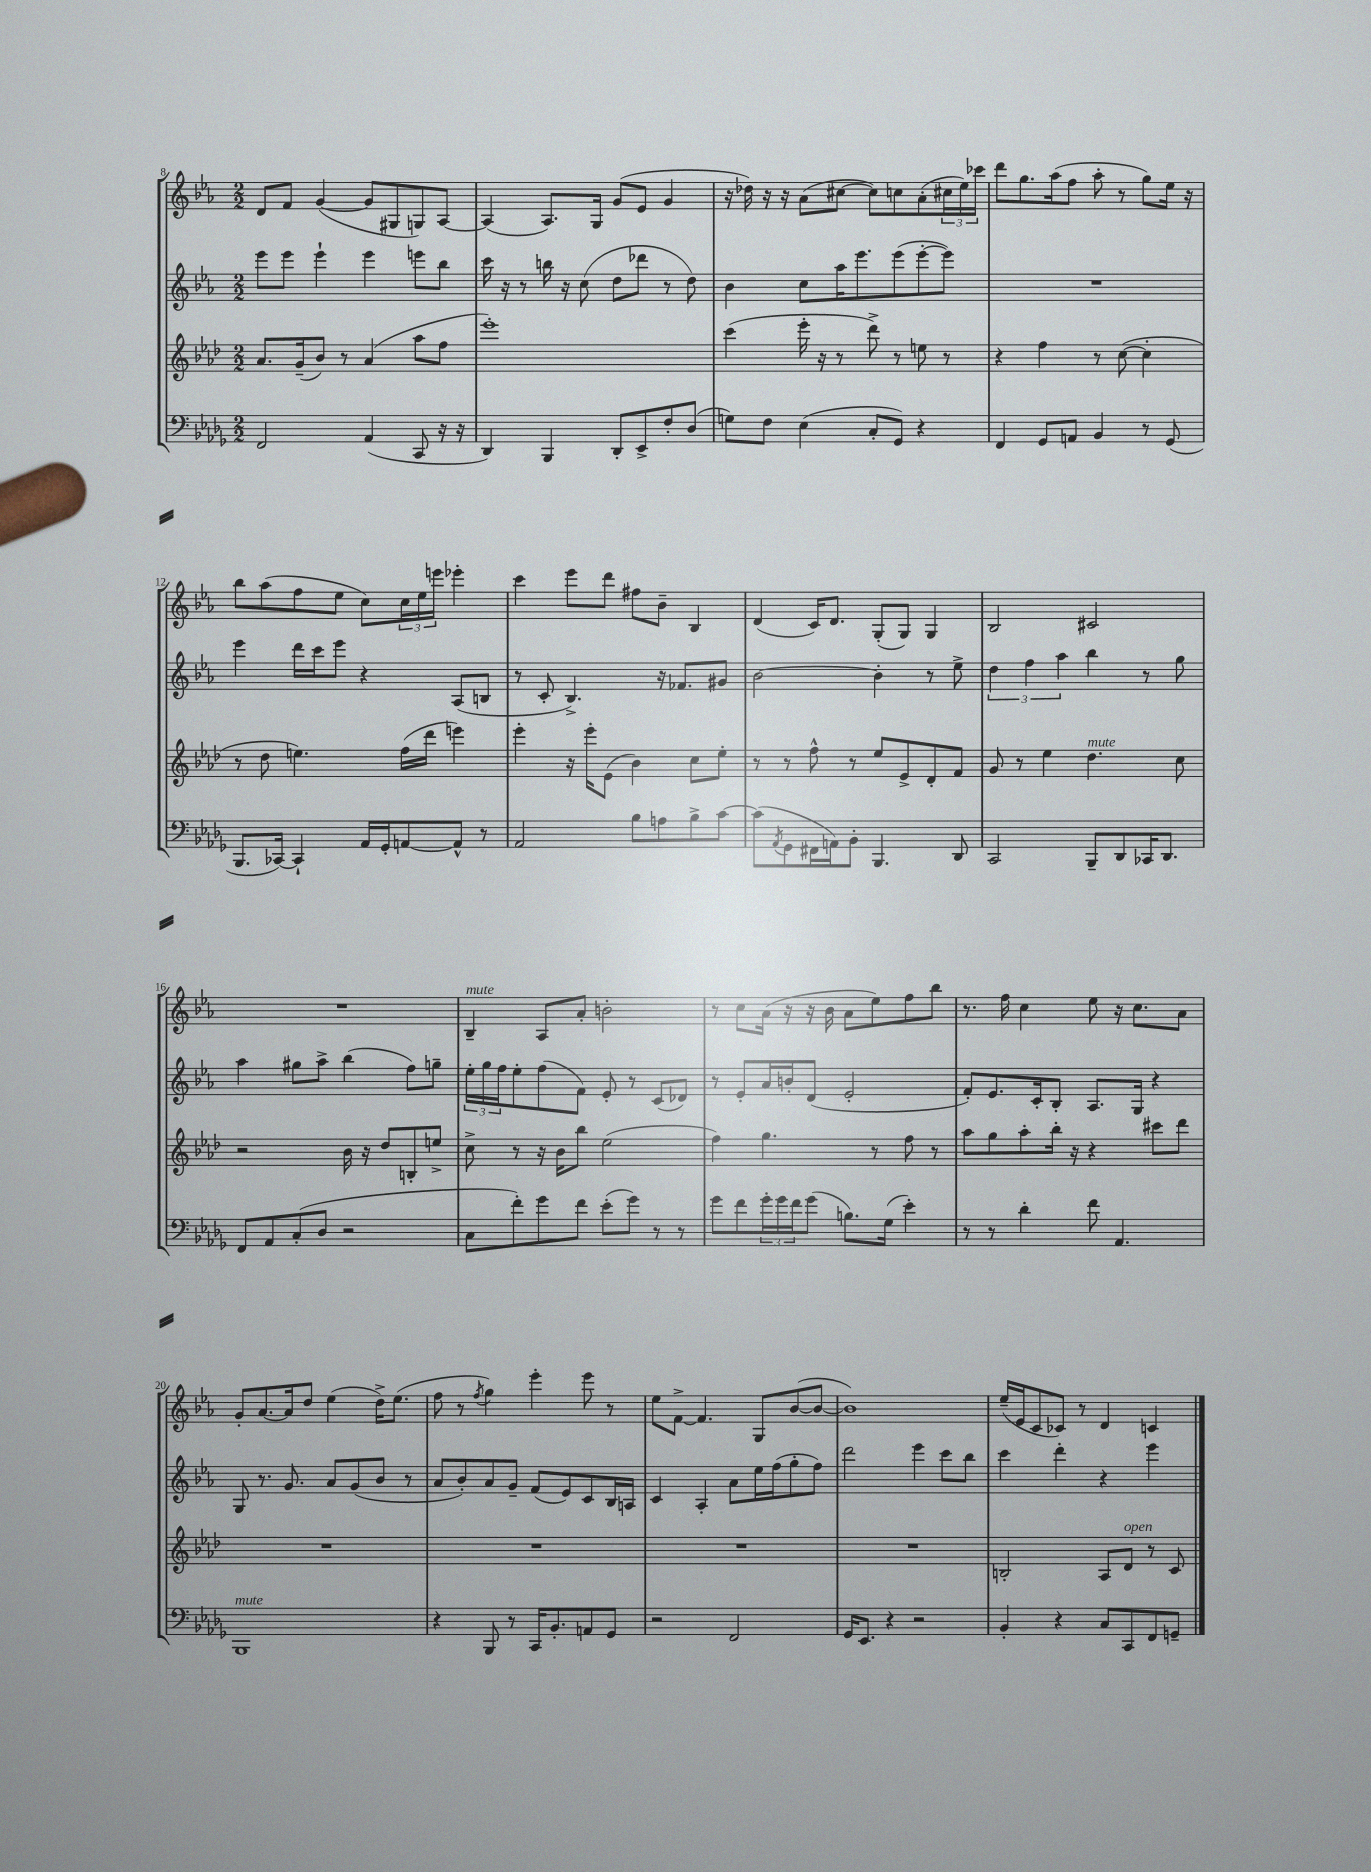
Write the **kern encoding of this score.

**kern	**kern	**kern	**kern
*part4	*part3	*part2	*part1
*staff4	*staff3	*staff2	*staff1
*clefF4	*clefG2	*clefG2	*clefG2
*k[b-e-a-d-g-]	*k[b-e-a-d-]	*k[b-e-a-]	*k[b-e-a-]
*M2/2	*M2/2	*M2/2	*M2/2
=8	=8	=8	=8
2FF/	8.a-/L	8eee-\L	8d/L
.	.	8eee-\J	8f/J
.	(16g~/k	.	.
.	8b-/J)	4eee-`\	([4g/
.	8r	.	.
(4AA-/	(4a-/	4eee-\	8g/L]
.	.	.	8G#X/
8CC/	8aa-\L	8eeen\L	8Gn/)
16r	8ff\J	8bb-\J	[8A-/J
16r	.	.	.
=9	=9	=9	=9
4DD-/)	1eee-')	16ccc\	(4A-/]
.	.	16r	.
.	.	8r	.
4BBB-/	.	16bbn\	8.A-/L)
.	.	16r	.
.	.	(8cc\	.
.	.	.	16G/Jk
8DD-'/L	.	8dd\L	(8g/L
8EE-^/	.	8ddd-X\J	8e-/J
8F'/	.	8r	4g/
(8D-/J	.	8dd\)	.
=10	=10	=10	=10
8Gn\L)	(4ccc\	4b-\	16r
.	.	.	16dd-X\)
8F\J	.	.	16r
.	.	.	16r
(4E-\	16eee-'\	8cc\L	(8a-\L
.	16r	.	.
.	8r	16aa-\K	[8cc#X\J
.	.	8.eee-\	.
8C'/L	8ddd-^\)	.	8cc#\L])
8GG-/J)	8r	(8eee-\	8ccn\
4r	8een\	[8eee-'\	(8a-'\
.	8r	8eee-\J])	24cc#X\L
.	.	.	24ee-\)
.	.	.	24ccc-X\JJ
=11	=11	=11	=11
4FF/	4r	1r	8ddd\L
.	.	.	8.gg\
8GG-/L	4ff\	.	.
.	.	.	(16aa-\k
8AAn/J	.	.	8ff\J
4BB-/	8r	.	8aa-'\
.	([8cc\	.	8r
8r	4cc'\]	.	8gg\L)
(8GG-/	.	.	16ee-\Jk
.	.	.	16r
!!LO:LB:g=z
=12	=12	=12	=12
8.BBB-/L	8r	4eee-\	8bb-\L
.	8dd-\	.	(8aa-\
[16CC-X/Jk)	.	.	.
4CC-`/]	4.een\)	16ddd\LL	8ff\
.	.	16ccc\J	.
.	.	8eee-\J	8ee-\J
16AA-/LL	.	4r	8cc\L)
16GG-'/J	.	.	.
[8AAn/	(16ff\LL	.	24cc\L
.	.	.	24ee-\
.	16ddd-\JJ	.	.
.	.	.	24eeen\JJ
8AA^^/J]	4eeen\)	(8A-/L	4eee-X'\
8r	.	8Bn/J	.
=13	=13	=13	=13
2AA-/	4eee-'\	8r	4ccc\
.	.	8c'/	.
.	16r	4.B-^/)	8eee-\L
.	16eee-'\KL	.	.
.	(8e-\J	.	8ddd\J
8B-\L	4b-\)	.	8ff#X\L
8An\	.	16r	8b-~\J
.	.	8.f-X/L	.
8B-^\	8cc\L	.	4B-/
[8c\J	8ee-'\J	8g#X/J	.
=14	=14	=14	=14
(8c\L]	8r	[2b-\	(4d/
8qAA-/	.	.	.
8GG-\	8r	.	.
16FF#X\L	8ff^^\	.	16c/KL)
16AAn\J)	.	.	8.d/J
8BB-'\J	8r	.	.
4.BBB-/	8ee-/L	4b-'\]	(8G'/L
.	8e-^/	.	8G/J)
.	8d-'/	8r	4G/
8DD-/	8f/J	8ee-^\	.
=15	=15	=15	=15
2CC/	8g/	6dd\	2B-/
.	8r	.	.
.	.	6ff\	.
.	4ee-\	.	.
.	.	6aa-\	.
!	!LO:TX:a:i:t=mute	!	!
8BBB-~/L	4.dd-\	4bb-\	2c#X/
8DD-/	.	.	.
16CC-X/K	.	8r	.
8.DD-/J	.	.	.
.	8cc\	8gg\	.
!!LO:LB:g=z
=16	=16	=16	=16
8FF/L	2r	4aa-\	1r
8AA-/	.	.	.
(8C'/	.	8gg#X\L	.
8D-/J	.	8aa-^\J	.
2r	16b-\	(4bb-\	.
.	16r	.	.
.	8dd-/L	.	.
.	8Bn'/	8ff\L)	.
.	8een^/J	8ggn~\J	.
=17	=17	=17	=17
!	!	!	!LO:TX:a:i:t=mute
8C\L	8cc^\	24ee-'\LL	4B-~/
.	.	24gg\	.
.	.	24ff\J	.
8f'\)	8r	8ee-'\	.
8g-\	16r	(8ff\	8A-/L
.	16b-\KL	.	.
8f\J	8bb-\J	8f\J)	8a-'/J
(8e-'\L	(2ee-\	8e-'/	2bn'\
8g-\J)	.	8r	.
8r	.	(8c/L	.
8r	.	8d-X/J)	.
=18	=18	=18	=18
8g-\L	4ff\)	8r	8r
8f\	.	8e-'/L	8cc\L
24g-'\L	4.gg\	16a-/L	(16a-\Jk
24g-\	.	.	.
.	.	16bn'/J	16r
24f\J	.	.	.
(8g-\J	.	(8d/J	16r
.	.	.	16b-\
8.Bn\L)	.	2e-'/	8a-\L
.	8r	.	8ee-\)
(16G-\Jk	.	.	.
4e-'\)	8ff\	.	8ff\
.	8r	.	8bb-\J
=19	=19	=19	=19
8r	8aa-\L	8f'/L)	8.r
8r	8gg\	8.e-/	.
.	.	.	16ff\
4d-'\	8aa-'\	.	4cc\
.	.	16c'/k	.
.	16bb-'\Jk	8B-'/J	.
.	16r	.	.
8f\	4r	8.A-/L	8ee-\
4.AA-/	.	.	16r
.	.	16G/Jk	8.cc\L
.	8ccc#X\L	4r	.
.	8ddd-\J	.	8a-\J
!!LO:LB:g=z
=20	=20	=20	=20
!LO:TX:a:i:t=mute	!	!	!
1BBB-	1r	8G/	8g'/L
.	.	8.r	[8.a-/
.	.	8.g/	16a-/k]
.	.	.	8dd/J
.	.	8a-/L	(4ee-\
.	.	(8g/	.
.	.	8b-/J	16dd^\KL)
.	.	.	(8.ee-\J
.	.	8r	.
=21	=21	=21	=21
4r	1r	8a-/L	8ff\
.	.	8b-'/)	8r
.	.	.	8qff/
8BBB-/	.	8a-/	4gg\)
8r	.	8g~/J	.
16CC/KL	.	(8f/L	4eee-'\
8.BB-'/	.	.	.
.	.	8e-/)	.
8AAn/	.	8c/	8eee-\
8GG-/J	.	16B-/L	8r
.	.	16An/JJ	.
=22	=22	=22	=22
2r	1r	4c/	8ee-\L
.	.	.	[8f^\J
.	.	4A-'/	4.f/]
2FF/	.	8a-\L	.
.	.	16ee-\L	8G/L
.	.	(16ff\J	.
.	.	8gg'\	([8b-/
.	.	8ff\J)	8b-/J_
=23	=23	=23	=23
16GG-/KL	1r	2ddd\	1b-])
8.EE-/J	.	.	.
4r	.	.	.
2r	.	4eee-\	.
.	.	8ccc\L	.
.	.	8bb-\J	.
=24	=24	=24	=24
4BB-'/	2Bn'/	4ccc\	(16ee-~/LL
.	.	.	16e-/J
.	.	.	8c/
4r	.	4ddd'\	8c-X/J)
.	.	.	8r
8C/L	8A-/L	4r	4d/
!	!LO:TX:a:i:t=open	!	!
8CC/	8d-/J	.	.
8FF/	8r	4eee-\	4cn/
8GGn~/J	8c/	.	.
==	==	==	==
*-	*-	*-	*-
